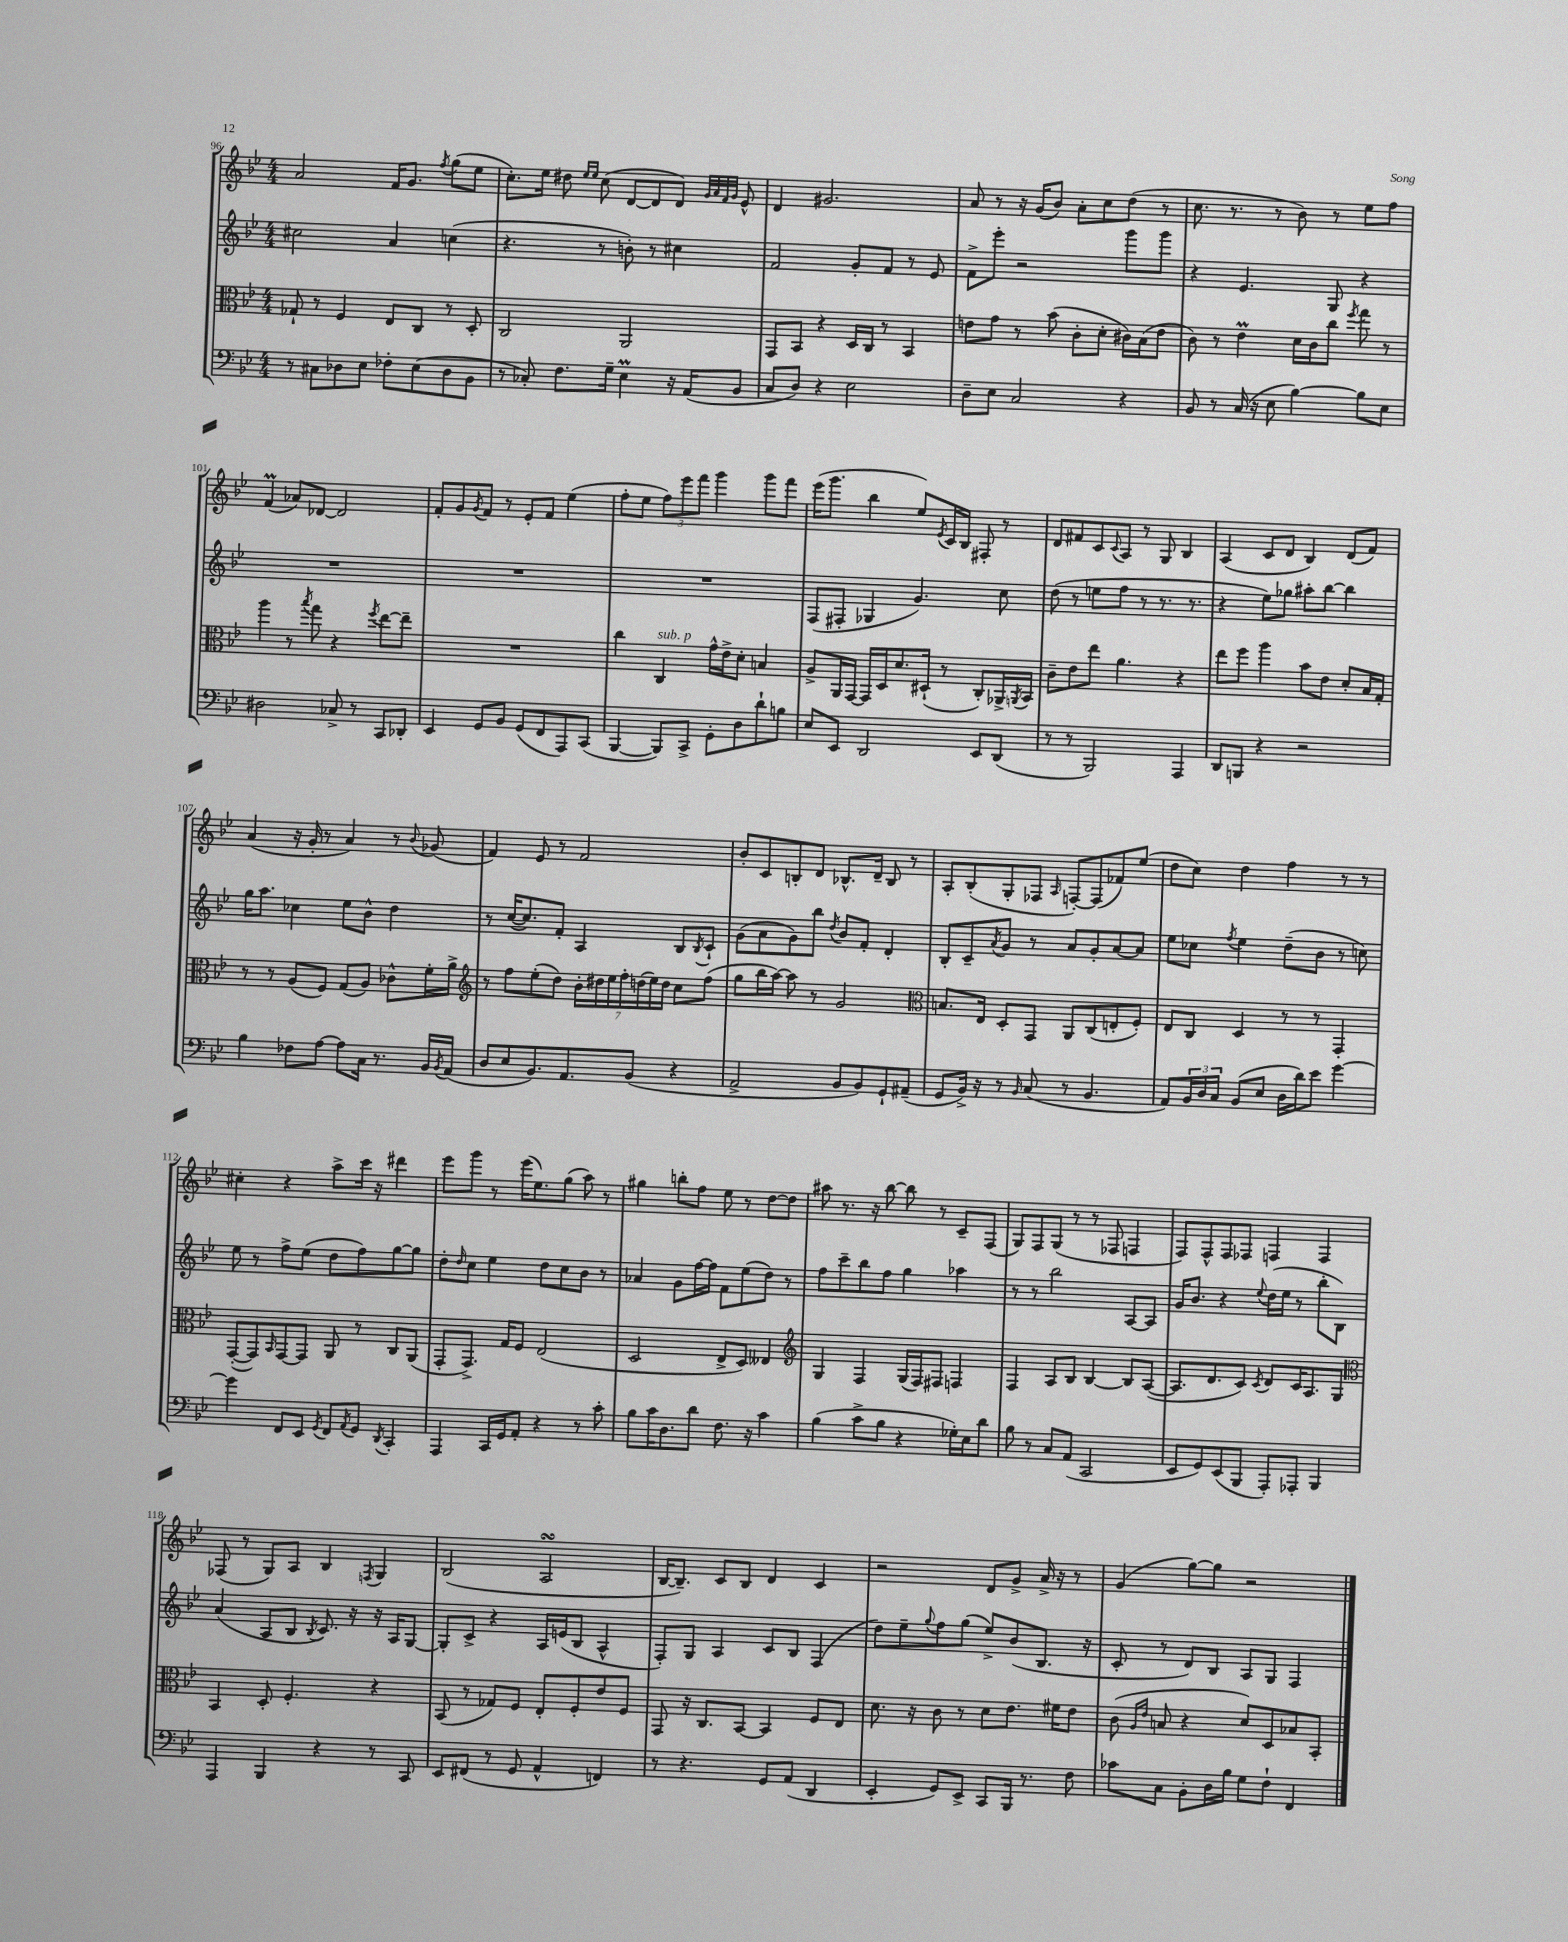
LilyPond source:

<<
\new StaffGroup <<
\new Staff = "s0" {
    \clef treble \key bes \major \numericTimeSignature \time 4/4
    a'2 f'16 g'8. \acciaccatura { f''8 } g''8( ees''8 |
    c''8.-.) ees''16 dis''8 \grace { ees''16 ees''16 } c''8( d'8~ d'8 d'8) \grace { g'32 a'32 f'32 g'32 } ees'8-^ |
    d'4 gis'2. |
    a'8 r8 r16 g'16( bes'8) a'8-. c''8 d''8( r8 |
    c''8. r8. r8 bes'8) r8 ees''8 f''8 |
    f'4\prall( aes'8) des'8~ des'2 |
    f'8-. g'8 \acciaccatura { g'8 } f'8 r8 ees'8-. f'8 ees''4( |
    f''8-. ees''8 \tuplet 3/2 { f''8) ees'''8 f'''8 } g'''4 g'''8 f'''8 |
    ees'''16( g'''8. bes''4 ees''8) \acciaccatura { ees'8 } c'16 bes16 fis8-. r8 |
    d'8 fis'8 c'8 \appoggiatura { c'8 } a8 r8 g8 bes4 |
    a4( c'8 d'8 bes4) d'8( f'8) |
    a'4( r16 g'16-. r8 a'4) r8 \appoggiatura { bes'8 } ges'8( |
    f'4) ees'8 r8 f'2 |
    bes'8-. c'8 b8-. d'8 bes8.-^ d'16-- bes8 r8 |
    a8-. bes8-.( g8-. fes8 \grace { a16 } f8~-.) f8( fes'8) ees''8( |
    d''8 c''8) d''4 f''4 r8 r8 |
    cis''4-. r4 a''8-> c'''16 r16 dis'''4 |
    ees'''8 g'''8 r8 ees'''16( ees''8.) g''8( a''8) r8 |
    gis''4 b''8-. f''8 ees''8 r8 d''8~ d''8 |
    ais''8 r8. r16 bes''8~ bes''8 r8 c'8-- f8( |
    g8) f8 g8( r8 r8 fes8 f4 |
    f8) f8-^ f8 fes8 f4 f4 |
    fes8( r8 g8) a8 bes4 \acciaccatura { f8 } g4 |
    bes2( a2\turn |
    bes16~ bes8.--) c'8 bes8 d'4 c'4 |
    r2 d'8 g'8-> a'16-> r16 r8 |
    g'4( g''8~) g''8 r2 \bar "|." |
}
\new Staff = "s1" {
    \clef treble \key bes \major \numericTimeSignature \time 4/4
    cis''2 a'4 c''4( |
    r4. r8 b'8-.) r8 cis''4 |
    f'2 g'8-. f'8 r8 ees'8 |
    f'8-> ees'''8-. r2 g'''8 g'''8 |
    r4 ees'4. g8 r4 |
    R1 |
    R1 |
    R1 |
    f8( fis8-. ges4 g'4.) c''8 |
    d''8( r8 e''8 f''8 r8 r8. r8. |
    r4 ees''8) ges''8 ais''8-. bes''8~ bes''4 |
    g''16 a''8. ces''4 ees''8 bes'8-^ d''4 |
    r8 c''16~( c''8.) f'8-. a4 bes8 \acciaccatura { bes8 } c'8-! |
    g'8( a'8 g'8) bes''8 \acciaccatura { d''8 } bes'8 f'8-. d'4-. |
    bes8-. c'8-- \acciaccatura { a'8 } g'8 r8 a'8 g'8-. a'8~ a'8 |
    ees''8 ces''8 \acciaccatura { f''8 } ees''4 d''8--( bes'8 r8 c''8) |
    ees''8 r8 f''8-> ees''8( d''8 f''8) g''8~ g''8 |
    d''8-. \grace { d''16 } c''8 ees''4 d''8 c''8 bes'8 r8 |
    aes'4 g'8 f''16~ f''16 f'8 ees''8( d''8) r8 |
    f''8 c'''8-- bes''8 f''8 g''4 aes''4 |
    r8 r8 bes''2 a8~ a8 |
    g'16 bes'8. r4 \appoggiatura { ees''8 } d''16( ees''16 r8 bes''8-. bes8) |
    a'4( a8 bes8 \acciaccatura { bes8 } c'8.) r16 r16 a16 g8~ |
    g8-. c'8-> r4 a16 e'16( bes8 a4-^ |
    f8-.) g8 a4 c'8 bes8 f4( |
    d''8) ees''8-- \appoggiatura { g''8 } f''8 g''8( ees''8->) bes'8( bes8. r16 |
    c'8-. r8 d'8) bes8 a8 g8 f4 \bar "|." |
}
\new Staff = "s2" {
    \clef alto \key bes \major \numericTimeSignature \time 4/4
    ges8-! r8 f4 ees8 c8 r8 d8-. |
    c2 a,2 |
    g,8 bes,8 r4 d16 c16 r8 bes,4 |
    e'8 g'8 r8 bes'8( c'8-. d'8-. cis'16) bes16( e'8 |
    c'8) r8 ees'4\prall d'16 c'16 c''8 \acciaccatura { f''8 } g''8 r8 |
    a''4 r8 \acciaccatura { bes''8 } g''8 r4 \acciaccatura { f''8 } ees''8~ ees''8-- |
    R1 |
    c''4 c4^\markup { \italic "sub. p" } g'16-^ ees'16-> d'8-. b4 |
    a8-> a,16 g,16~ g,16 d16 d'8. dis16-!( r8 c8-.) aes,16-> \acciaccatura { a,8 } bes,16 |
    c'8-- ees'8 ees''8 a'4. r4 |
    ees''8 f''8 a''4 bes'8 ees'8 d'8-. bes16 g16-. |
    r8 r8 a8( f8) g8( a8) ces'8-^ f'16-. a'16-> |
    \clef treble r8 f''8 ees''8-.( d''8) \tuplet 7/4 { bes'16-. dis''16 ees''16 f''16-. d''16( ees''16) d''16 } c''8 f''8( |
    g''8 bes''16 a''16~) a''8 r8 g'2 |
    \clef alto b8. ees16 d8-. g,8 a,8 c8( e8-. f8-.) |
    ees8 c8 d4 r8 r8 g,4-. |
    g,8~-.( g,8) \grace { bes,16 } g,8~ g,8 a,8 r8 c8 a,8( |
    g,8-. g,8.->) g16 f8 ees2( |
    d2 ees8-> d8) eeses4 |
    \clef treble g4 f4 g16( f16) fis8 f4 |
    f4 a8 bes8 bes4~ bes8 a8~( |
    a8. d'8. c'8) \acciaccatura { c'8 } d'8 c'16 a8. g8 |
    \clef alto bes,4 d8-. f4.-. r4 |
    bes,8( r8 ges8) f8 ees8-. f8-. ees'8 f8 |
    g,8 r16 c8. bes,8~ bes,4 f8 ees8 |
    d'8. r16 c'8 r8 d'8 ees'8. fis'16 ees'8 |
    c'8( \grace { a16 ees'16 } b8 r4 d'8) d8 bes8 bes,8-. \bar "|." |
}
\new Staff = "s3" {
    \clef bass \key bes \major \numericTimeSignature \time 4/4
    r8 cis8 des8 ees8 fes8-. ees8( des8 bes,8 |
    r8 ces8-.) f8. g16-- ees4\prall r16 a,16( bes,8 |
    c8 d8) r4 ees2 |
    d8-- ees8 c2 r4 |
    bes,8 r8 c16( r16 ees8 bes4~) bes8 ees8 |
    dis2 ces8-> r8 c,8 des,8-. |
    ees,4 g,8 bes,8 g,8( f,8 a,,8) c,8( |
    bes,,4~ bes,,8) c,8-> g,8-. d8 d'8-! b8 |
    ees8 ees,8 d,2 ees,8 d,8( |
    r8 r8 bes,,2) a,,4 |
    d,8 b,,8 r4 r2 |
    bes4 fes8 a8~ a8 c16 r8. bes,16 \acciaccatura { bes,8 } a,16( |
    d8 ees8 bes,8.) a,8. bes,8( r4 |
    a,2-> bes,8 bes,8) g,8-! ais,8--( |
    g,8 bes,16->) r16 r8 \grace { bes,16 } c8( r8 bes,4. |
    a,8) \tuplet 3/2 { bes,16 d16 c16 } bes,8( ees8 d16 d'16) ees'8 g'4~ |
    g'4 f,8 ees,8 \acciaccatura { g,8 } f,8 \acciaccatura { a,8 } g,8 \acciaccatura { d,8 } c,4-. |
    a,,4 c,16 g,16 a,8-. r4 r8 c'8-. |
    bes8 c'16 d8. d'8 f8. r16 c'4 |
    bes4( c'8-> bes8 r4 ges16-.) ees16 d'8 |
    bes8 r8 c8 a,8( c,2 |
    ees,8 g,8) ees,8( bes,,8 a,,8-.) aes,,8-. bes,,4 |
    a,,4 bes,,4 r4 r8 c,8 |
    ees,8 fis,8( r8 g,8 a,4-^ f,4) |
    r8 r4. g,8 a,8( d,4 |
    ees,4-. g,8) ees,8-> c,8 bes,,16 r8. f8 |
    ces'8 c8 bes,8-. d16 bes16 g8 f8-! f,4 \bar "|." |
}
>>
>>
\layout { \context { \Score currentBarNumber = #96 } }
